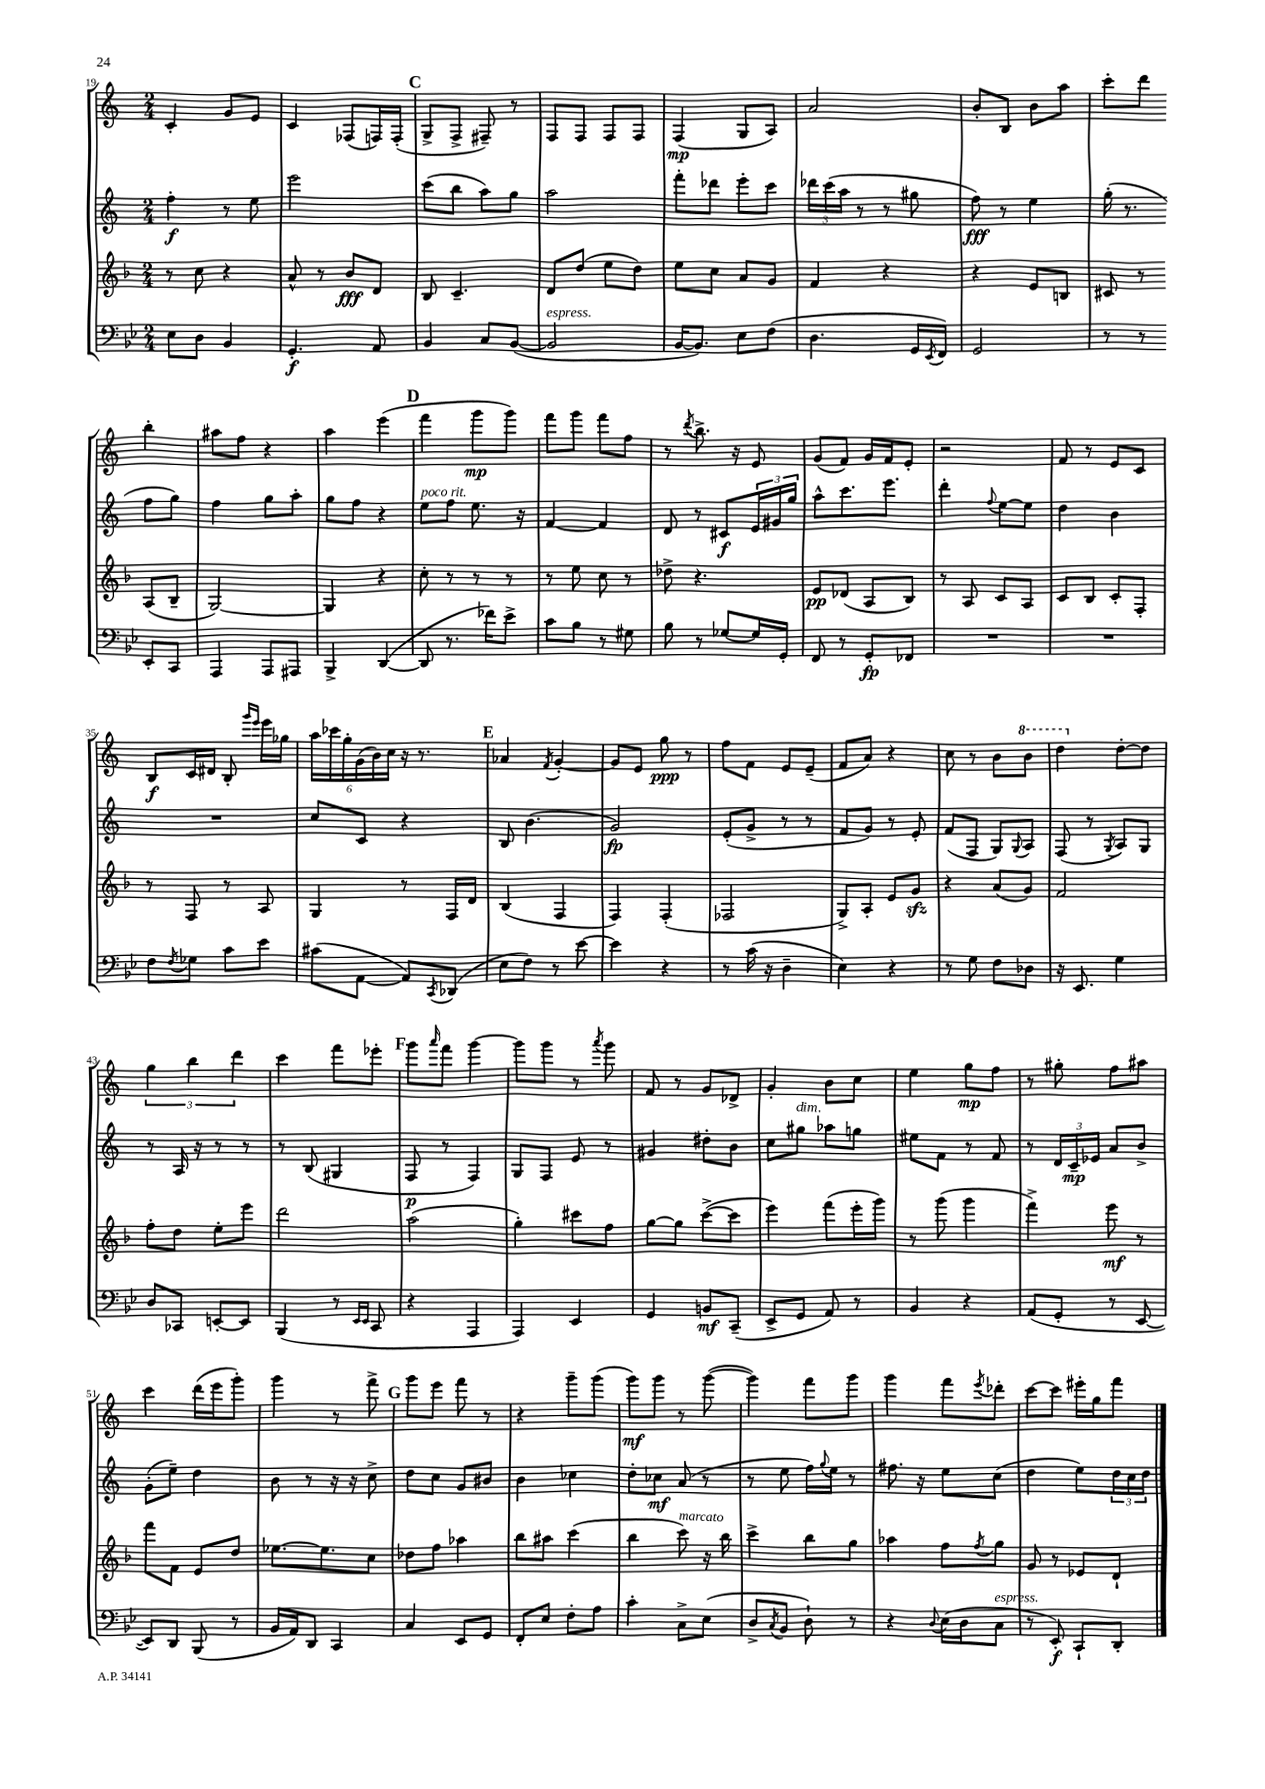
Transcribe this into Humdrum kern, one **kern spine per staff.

**kern	**dynam	**kern	**dynam	**kern	**dynam	**kern	**dynam
*part4	*part4	*part3	*part3	*part2	*part2	*part1	*part1
*staff4	*staff4	*staff3	*staff3	*staff2	*staff2	*staff1	*staff1
*clefF4	*	*clefG2	*	*clefG2	*	*clefG2	*
*k[b-e-]	*	*k[b-]	*	*k[]	*	*k[]	*
*M2/4	*	*M2/4	*	*M2/4	*	*M2/4	*
=19	=19	=19	=19	=19	=19	=19	=19
8E-\L	.	8r	.	4ff'\	f	4c'/	.
8D\J	.	8cc\	.	.	.	.	.
4BB-/	.	4r	.	8r	.	8g/L	.
.	.	.	.	8ee\	.	8e/J	.
=20	=20	=20	=20	=20	=20	=20	=20
4.GG'/	f	8a^^/	.	2eee\	.	4c/	.
.	.	8r	.	.	.	.	.
.	.	8b-/L	fff	.	.	(8F-X/L	.
8AA/	.	8d/J	.	.	.	16Fn/L)	.
.	.	.	.	.	.	(16F'/JJ	.
!!LO:REH:place=s1:t=C
=21	=21	=21	=21	=21	=21	=21	=21
4BB-/	.	8B-/	.	(8ccc\L	.	8G^/L	.
.	.	4.c~/	.	8bb\J	.	8F^/J	.
8C/L	.	.	.	8aa\L)	.	8F#X~/)	.
([8BB-/J	.	.	.	8gg\J	.	8r	.
=22	=22	=22	=22	=22	=22	=22	=22
!LO:TX:a:i:t=espress.	!	!	!	!	!	!	!
2BB-/]	.	8d/L	.	2aa\	.	8F/L	.
.	.	(8dd/J	.	.	.	8F/J	.
.	.	8ee\L	.	.	.	8F/L	.
.	.	8dd\J)	.	.	.	8F/J	.
=23	=23	=23	=23	=23	=23	=23	=23
[16BB-/KL	.	8ee\L	.	8fff'\L	.	(4F/	mp
8.BB-/J])	.	.	.	.	.	.	.
.	.	8cc\J	.	8ddd-X\J	.	.	.
8E-\L	.	8a/L	.	8eee'\L	.	8G/L	.
(8F\J	.	8g/J	.	8ccc\J	.	8A/J)	.
=24	=24	=24	=24	=24	=24	=24	=24
4.D\	.	4f/	.	24ddd-X\LL	.	2a/	.
.	.	.	.	(24ccc\	.	.	.
.	.	.	.	24aa\JJ	.	.	.
.	.	.	.	8r	.	.	.
.	.	4r	.	8r	.	.	.
16GG/LL	.	.	.	8gg#X\	.	.	.
8qEE-/	.	.	.	.	.	.	.
16FF/JJ)	.	.	.	.	.	.	.
=25	=25	=25	=25	=25	=25	=25	=25
2GG/	.	4r	.	8ff\)	fff	8b'/L	.
.	.	.	.	8r	.	8B/J	.
.	.	8e/L	.	4ee\	.	8b\L	.
.	.	8Bn/J	.	.	.	8aa\J	.
=26	=26	=26	=26	=26	=26	=26	=26
8r	.	8c#X/	.	(16gg'\	.	8ccc'\L	.
.	.	.	.	8.r	.	.	.
8r	.	8r	.	.	.	8ddd\J	.
8EE-'/L	.	(8A/L	.	8ff\L	.	4bb'\	.
8CC/J	.	8B-~/J	.	8gg\J)	.	.	.
!!LO:LB:g=z
=27	=27	=27	=27	=27	=27	=27	=27
4AAA/	.	[2G/)	.	4ff\	.	8aa#X\L	.
.	.	.	.	.	.	8ff\J	.
8AAA/L	.	.	.	8gg\L	.	4r	.
8AAA#X/J	.	.	.	8aa'\J	.	.	.
=28	=28	=28	=28	=28	=28	=28	=28
4BBB-^/	.	4G/]	.	8gg\L	.	4aa\	.
.	.	.	.	8ff\J	.	.	.
([4DD/	.	4r	.	4r	.	(4eee\	.
!!LO:REH:place=s1:t=D
=29	=29	=29	=29	=29	=29	=29	=29
!	!	!	!	!LO:TX:a:i:t=poco rit.	!	!	!
8DD/]	.	8cc'\	.	8ee\L	.	4fff\	.
8.r	.	8r	.	8ff\J	.	.	.
.	.	8r	.	8.ee\	.	8ggg\L	mp
16f-X\KL)	.	.	.	.	.	.	.
8e-^\J	.	8r	.	.	.	8ggg\J)	.
.	.	.	.	16r	.	.	.
=30	=30	=30	=30	=30	=30	=30	=30
8c\L	.	8r	.	[4f/	.	8fff\L	.
8B-\J	.	8ee\	.	.	.	8ggg\J	.
8r	.	8cc\	.	4f/]	.	8fff\L	.
8G#X\	.	8r	.	.	.	8ff\J	.
=31	=31	=31	=31	=31	=31	=31	=31
8B-\	.	8dd-X^\	.	8d/	.	8r	.
.	.	.	.	.	.	8qddd/	.
8r	.	4.r	.	8r	.	8.bb^\	.
[8G-X/L	.	.	.	8c#X/L	f	.	.
.	.	.	.	.	.	16r	.
16G-/L]	.	.	.	24e/L	.	8e/	.
.	.	.	.	24g#X/	.	.	.
16GG'/JJ	.	.	.	.	.	.	.
.	.	.	.	24gg/JJ	.	.	.
=32	=32	=32	=32	=32	=32	=32	=32
8FF/	.	8e/L	pp	8aa^^\L	.	(8g/L	.
8r	.	(8d-X/J	.	8.ccc\	.	8f/J)	.
8GG'/L	fp	8A/L	.	.	.	16g/LL	.
.	.	.	.	8.eee\J	.	16f/J	.
8FF-X/J	.	8B-/J)	.	.	.	8e'/J	.
=33	=33	=33	=33	=33	=33	=33	=33
2r	.	8r	.	4ddd'\	.	2r	.
.	.	8A/	.	.	.	.	.
.	.	.	.	8qqff/	.	.	.
.	.	8c/L	.	[8ee\L	.	.	.
.	.	8A/J	.	8ee\J]	.	.	.
=34	=34	=34	=34	=34	=34	=34	=34
2r	.	8c/L	.	4dd\	.	8f/	.
.	.	8B-/J	.	.	.	8r	.
.	.	8c'/L	.	4b\	.	8e/L	.
.	.	8F'/J	.	.	.	8c/J	.
!!LO:LB:g=z
=35	=35	=35	=35	=35	=35	=35	=35
8F\L	.	8r	.	2r	.	8B/L	f
8qF/	.	.	.	.	.	.	.
8G-X\J	.	8F/	.	.	.	16c/L	.
.	.	.	.	.	.	16d#X/JJ	.
8c\L	.	8r	.	.	.	8B'/	.
.	.	.	.	.	.	16qqggg/LL	.
.	.	.	.	.	.	16qqeee/JJ	.
8e-\J	.	8A/	.	.	.	16eee\LL	.
.	.	.	.	.	.	16gg-X\JJ	.
=36	=36	=36	=36	=36	=36	=36	=36
(8c#X\L	.	4G/	.	8cc/L	.	24aa\LL	.
.	.	.	.	.	.	24ccc-X\	.
.	.	.	.	.	.	24gg'\	.
[8AA\J	.	.	.	8c/J	.	(24g\	.
.	.	.	.	.	.	24b\)	.
.	.	.	.	.	.	24cc\JJ	.
8AA/L])	.	8r	.	4r	.	16r	.
.	.	.	.	.	.	8.r	.
8qCC/	.	.	.	.	.	.	.
(8DD-X/J	.	16F/LL	.	.	.	.	.
.	.	16d/JJ	.	.	.	.	.
!!LO:REH:place=s1:t=E
=37	=37	=37	=37	=37	=37	=37	=37
8E-\L	.	(4B-/	.	8B/	.	4a-X/	.
8F\J)	.	.	.	(4.b\	.	.	.
.	.	.	.	.	.	8qf/	.
8r	.	4F/	.	.	.	[4g'/	.
[8e-\	.	.	.	.	.	.	.
=38	=38	=38	=38	=38	=38	=38	=38
4e-\]	.	4F/)	.	2g/)	fp	8g/L]	.
.	.	.	.	.	.	8e/J	.
4r	.	(4F'/	.	.	.	8gg\	ppp
.	.	.	.	.	.	8r	.
=39	=39	=39	=39	=39	=39	=39	=39
8r	.	2F-X/	.	(8e'/L	.	8ff\L	.
(16c\	.	.	.	8g^/J	.	8f\J	.
16r	.	.	.	.	.	.	.
4D~\	.	.	.	8r	.	8e/L	.
.	.	.	.	8r	.	(8e~/J	.
=40	=40	=40	=40	=40	=40	=40	=40
4E-\)	.	8G^/L)	.	8f/L	.	8f/L	.
.	.	8A'/J	.	8g/J)	.	8a/J)	.
4r	.	8e/L	.	8r	.	4r	.
.	.	8gzz/J	.	8e'/	.	.	.
=41	=41	=41	=41	=41	=41	=41	=41
8r	.	4r	.	(8f/L	.	8cc\	.
8G\	.	.	.	8F/J	.	8r	.
8F\L	.	(8a/L	.	8G/L)	.	8b\L	.
.	.	.	.	8qqG/	.	.	.
*	*	*	*	*	*	*8va	*
8D-X\J	.	8g/J)	.	8A/J	.	8bb\J	.
=42	=42	=42	=42	=42	=42	=42	=42
16r	.	2f/	.	(8F/	.	4ddd\	.
8.EE-/	.	.	.	.	.	.	.
.	.	.	.	8r	.	.	.
.	.	.	.	8qG/	.	.	.
*	*	*	*	*	*	*X8va	*
4G\	.	.	.	8A/L)	.	[8dd'\L	.
.	.	.	.	8G/J	.	8dd\J]	.
!!LO:LB:g=z
=43	=43	=43	=43	=43	=43	=43	=43
8D/L	.	8ff'\L	.	8r	.	6gg\	.
8CC-X/J	.	8dd\J	.	16A/	.	.	.
.	.	.	.	.	.	6bb\	.
.	.	.	.	16r	.	.	.
[8EEn'/L	.	8ee'\L	.	8r	.	.	.
.	.	.	.	.	.	6ddd\	.
8EE/J]	.	8eee\J	.	8r	.	.	.
=44	=44	=44	=44	=44	=44	=44	=44
(4BBB-/	.	2ddd\	.	8r	.	4ccc\	.
.	.	.	.	(8B/	.	.	.
8r	.	.	.	4G#X/	.	8fff\L	.
16qqEE-/LL	.	.	.	.	.	.	.
16qqEE-/JJ	.	.	.	.	.	.	.
8CC/	.	.	.	.	.	8eee-X'\J	.
!!LO:REH:place=s1:t=F
=45	=45	=45	=45	=45	=45	=45	=45
4r	.	(2aa\	.	8F/	p	8ggg\L	.
.	.	.	.	.	.	16qqaaa/	.
.	.	.	.	8r	.	8fff\J	.
4AAA/	.	.	.	4F/)	.	[4ggg\	.
=46	=46	=46	=46	=46	=46	=46	=46
4AAA/)	.	4gg'\)	.	8G/L	.	8ggg\L]	.
.	.	.	.	8F/J	.	8ggg\J	.
4EE-/	.	8ccc#X\L	.	8e/	.	8r	.
.	.	.	.	.	.	8qaaa/	.
.	.	8ff\J	.	8r	.	8ggg\	.
=47	=47	=47	=47	=47	=47	=47	=47
4GG/	.	[8gg\L	.	4g#X/	.	8f/	.
.	.	8gg\J]	.	.	.	8r	.
8BBn/L	mf	([8ccc^\L	.	8dd#X'\L	.	8g/L	.
(8CC~/J	.	8ccc\J]	.	8b\J	.	8d-X^/J	.
=48	=48	=48	=48	=48	=48	=48	=48
8EE-^/L	.	4eee\)	.	8cc\L	.	4g'/	.
!	!	!	!	!LO:TX:a:i:t=dim.	!	!	!
8GG/J	.	.	.	8gg#X\J	.	.	.
8AA/)	.	(8fff\L	.	8aa-X\L	.	8b\L	.
8r	.	16eee'\L	.	8ggn\J	.	8cc\J	.
.	.	16ggg\JJ)	.	.	.	.	.
=49	=49	=49	=49	=49	=49	=49	=49
4BB-/	.	8r	.	8ee#X\L	.	4ee\	.
.	.	(8ggg\	.	8f\J	.	.	.
4r	.	4ggg\	.	8r	.	8gg\L	mp
.	.	.	.	8f/	.	8ff\J	.
=50	=50	=50	=50	=50	=50	=50	=50
(8AA/L	.	4fff^\)	.	8r	.	8r	.
8GG'/J	.	.	.	24d/LL	.	8gg#X'\	.
.	.	.	.	24c~/	mp	.	.
.	.	.	.	24e-X/JJ	.	.	.
8r	.	8eee\	mf	8a/L	.	8ff\L	.
[8EE-/	.	8r	.	8b^/J	.	8aa#X\J	.
!!LO:LB:g=z
=51	=51	=51	=51	=51	=51	=51	=51
8EE-/L])	.	8fff\L	.	(8g'\L	.	4ccc\	.
8DD/J	.	8f\J	.	8ee~\J)	.	.	.
(8BBB-/	.	8e/L	.	4dd\	.	(16ddd\LL	.
.	.	.	.	.	.	16eee\J	.
8r	.	8dd/J	.	.	.	8ggg'\J)	.
=52	=52	=52	=52	=52	=52	=52	=52
16BB-/LL	.	[8.ee-X\L	.	8b\	.	4ggg\	.
16AA/J)	.	.	.	.	.	.	.
8DD/J	.	.	.	8r	.	.	.
.	.	8.ee-\]	.	.	.	.	.
4CC/	.	.	.	16r	.	8r	.
.	.	.	.	16r	.	.	.
.	.	8cc\J	.	8cc^\	.	8fff^\	.
!!LO:REH:place=s1:t=G
=53	=53	=53	=53	=53	=53	=53	=53
4C/	.	8dd-X\L	.	8dd\L	.	8ggg\L	.
.	.	8ff\J	.	8cc\J	.	8eee\J	.
8EE-/L	.	4aa-X\	.	8g/L	.	8fff\	.
8GG/J	.	.	.	8b#X/J	.	8r	.
=54	=54	=54	=54	=54	=54	=54	=54
8FF'/L	.	8bb-\L	.	4b\	.	4r	.
8E-/J	.	8aa#X\J	.	.	.	.	.
8F'\L	.	(4ccc\	.	4cc-X\	.	8ggg~\L	.
8A\J	.	.	.	.	.	(8ggg\J	.
=55	=55	=55	=55	=55	=55	=55	=55
4c'\	.	4bb-\	.	8dd'\L	.	8ggg\L)	mf
.	.	.	.	8cc-X\J	mf	8ggg\J	.
!	!	!LO:TX:a:i:t=marcato	!	!	!	!	!
8C^\L	.	8ccc\)	.	(8a/	.	8r	.
(8E-\J	.	16r	.	8r	.	([8ggg\	.
.	.	16bb-\	.	.	.	.	.
=56	=56	=56	=56	=56	=56	=56	=56
8D^/L	.	4ccc^\	.	8r	.	4ggg\])	.
8qC/	.	.	.	.	.	.	.
8BB-/J	.	.	.	8ee\	.	.	.
8D`\)	.	8bb-\L	.	16ff\LL)	.	8fff\L	.
.	.	.	.	8qqgg/	.	.	.
.	.	.	.	16ee\JJ	.	.	.
8r	.	8gg\J	.	8r	.	8ggg\J	.
=57	=57	=57	=57	=57	=57	=57	=57
4r	.	4aa-X\	.	8.ff#X\	.	4ggg\	.
.	.	.	.	16r	.	.	.
8qqD/	.	.	.	.	.	.	.
(16E-\LL	.	8ff\L	.	8ee\L	.	8fff\L	.
16D\J	.	.	.	.	.	.	.
.	.	8qff/	.	.	.	8qeee/	.
!LO:TX:a:i:t=espress.	!	!	!	!	!	!	!
8C\J	.	8gg\J	.	(8cc\J	.	8ddd-X'\J	.
=58	=58	=58	=58	=58	=58	=58	=58
8r	.	8g/	.	4dd\	.	[8ccc\L	.
8EE-'/)	f	8r	.	.	.	8ccc\J]	.
8CC`/L	.	8e-X/L	.	8ee\L)	.	16eee#X'\LL	.
.	.	.	.	.	.	16gg\J	.
8DD'/J	.	8d`/J	.	24dd\L	.	8fff\J	.
.	.	.	.	24cc\	.	.	.
.	.	.	.	24dd\JJ	.	.	.
==	==	==	==	==	==	==	==
*-	*-	*-	*-	*-	*-	*-	*-
